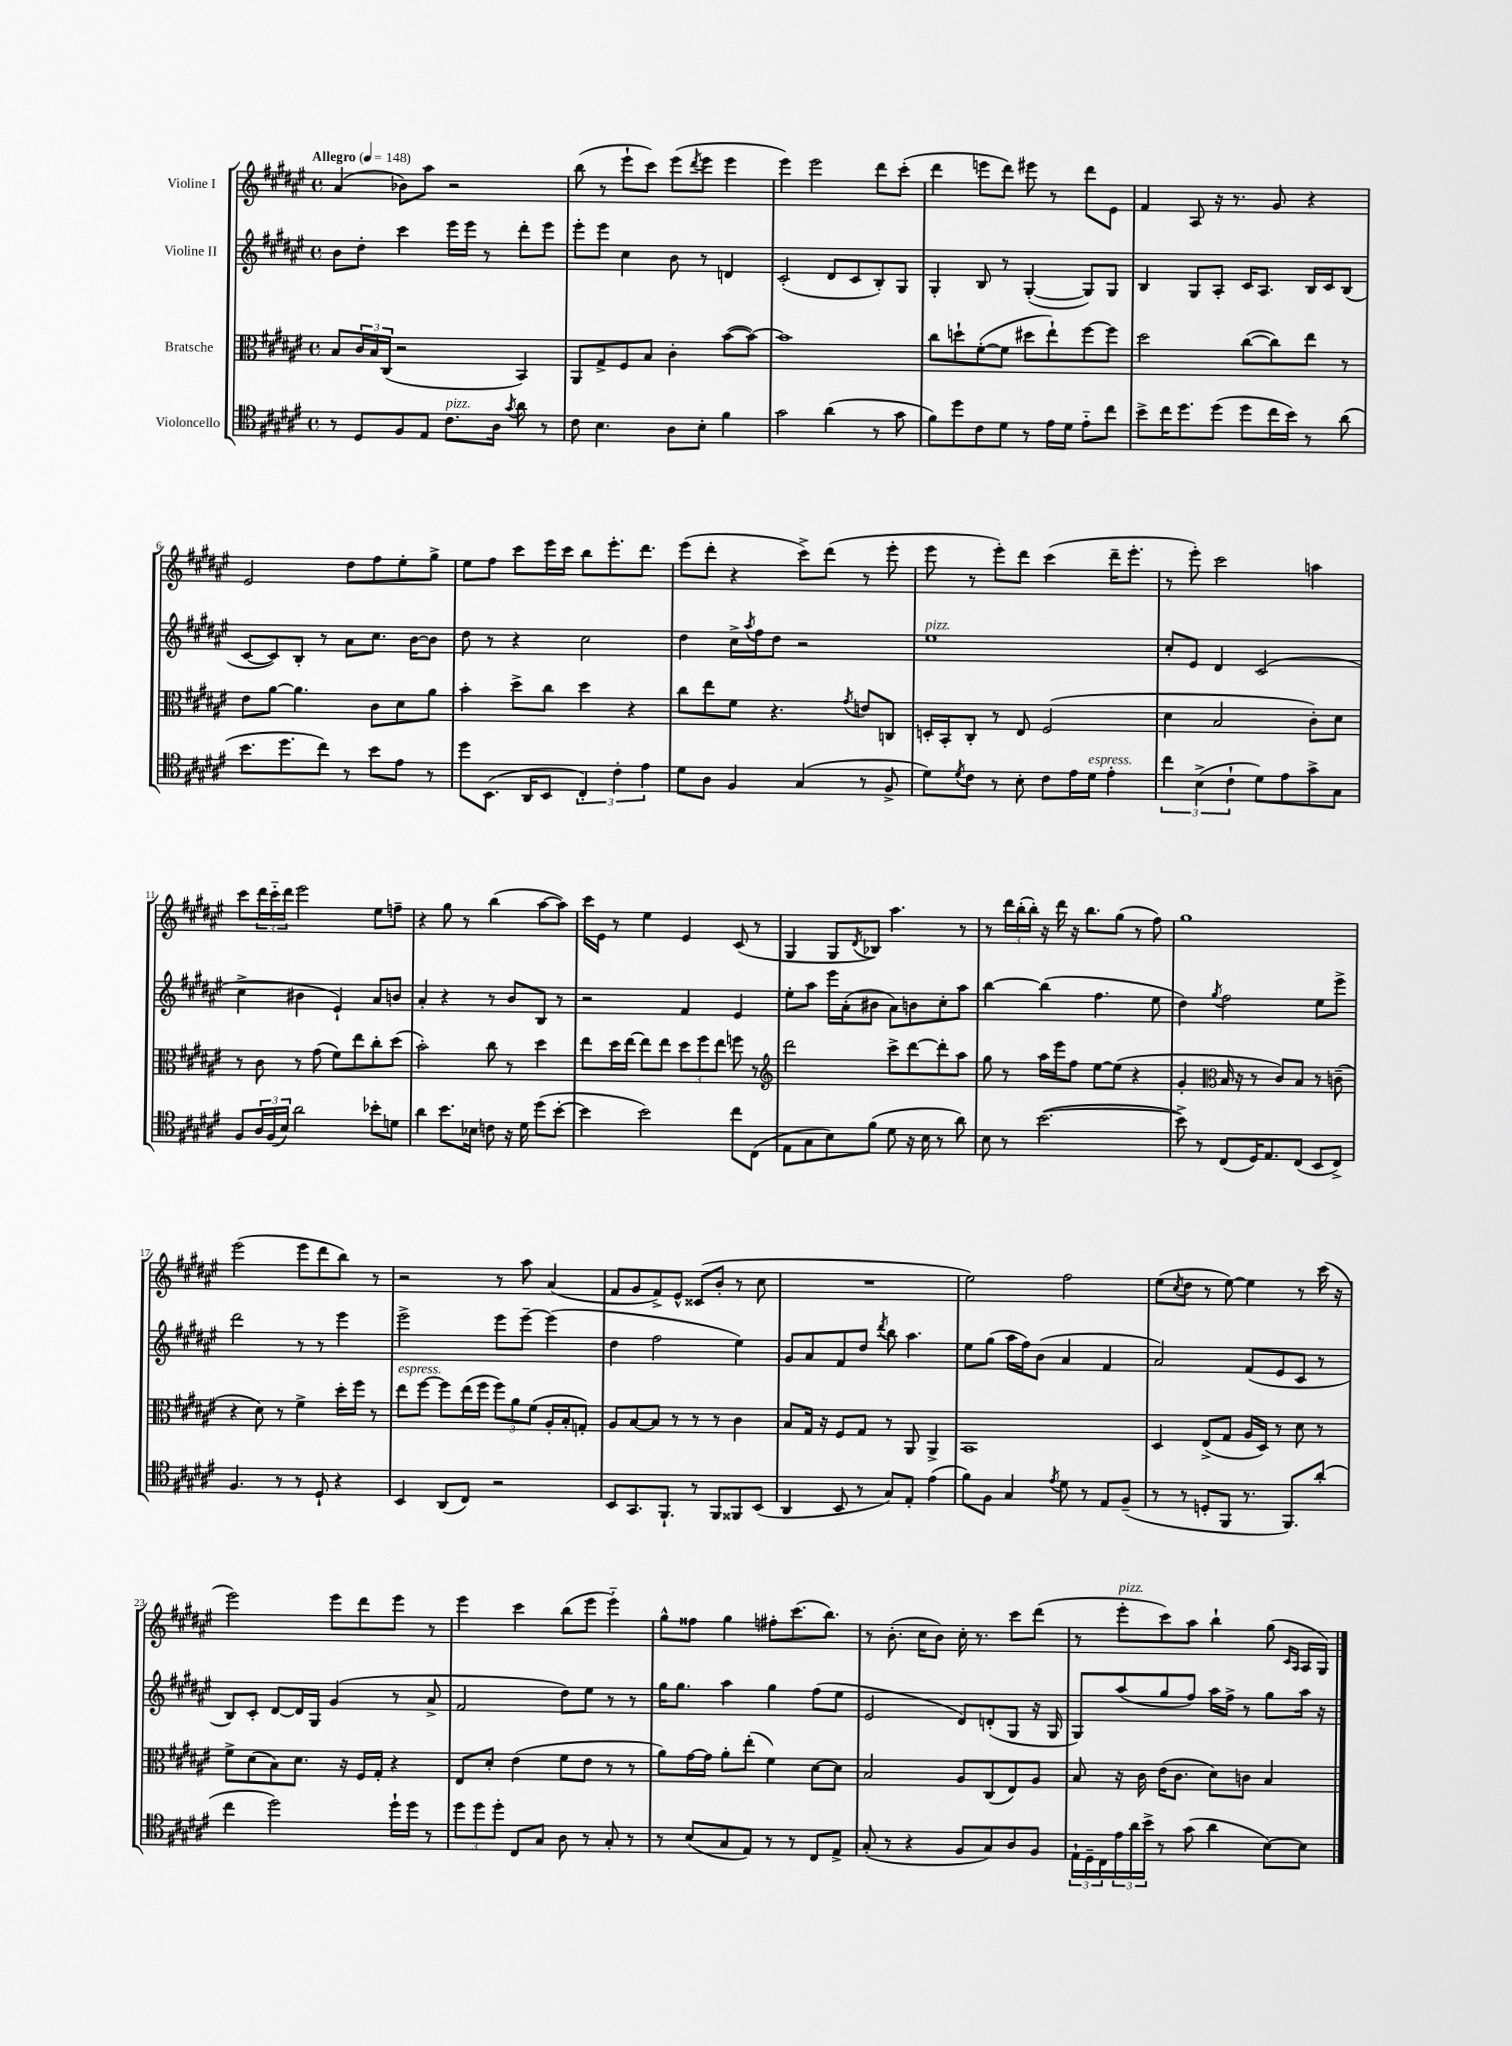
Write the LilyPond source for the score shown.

<<
\new StaffGroup <<
\new Staff = "s0" \with { instrumentName = "Violine I" } {
    \clef treble \key fis \major \defaultTimeSignature \time 4/4 \tempo "Allegro" 4 = 148
    ais'4( bes'8) ais''8 r2 |
    b''8( r8 eis'''8-! cis'''8) eis'''8( \acciaccatura { dis'''8 } eis'''8 eis'''4 |
    eis'''4) eis'''2 dis'''8 cis'''8-.( |
    dis'''4 e'''8 dis'''8) eis'''8 r8 dis'''8 eis'8 |
    fis'4 ais8 r16 r8. gis'8 r4 |
    eis'2 dis''8 fis''8 eis''8-. gis''8-> |
    eis''8 fis''8 cis'''8 eis'''16 cis'''16 b''8 eis'''8.-. dis'''8. |
    eis'''8( dis'''8-. r4 cis'''8->) dis'''8( r8 eis'''8-. |
    eis'''8 r8 eis'''8-.) dis'''8 cis'''4( dis'''16-- eis'''8.-. |
    r8 eis'''8-.) cis'''2 a''4 |
    cis'''8 \tuplet 3/2 { dis'''16 cis'''16-_ dis'''16 } eis'''2 eis''8 f''8-- |
    r4 gis''8 r8 b''4( ais''8~ ais''8) |
    cis'''16 eis'16 r8 eis''4 eis'4 cis'8( r8 |
    gis4 gis8 \acciaccatura { dis'8 } bes8) ais''4. r8 |
    r8 \tuplet 3/2 { dis'''16 b''16-.( b''16-.) } r16 dis'''16 r16 b''8. gis''8( r8 fis''8) |
    gis''1 |
    eis'''2( eis'''8 dis'''8 b''8) r8 |
    r2 r8 ais''8 ais'4( |
    fis'8 gis'8 fis'8->) eis'8-^ cisis'8( b'8-. r8 cis''8 |
    R1 |
    eis''2) fis''2 |
    eis''8( \acciaccatura { cis''8 } dis''8 r8 eis''8~) eis''4 r8 cis'''16( r16 |
    eis'''2) eis'''8 dis'''8 eis'''8 r8 |
    eis'''4 cis'''4 b''8( eis'''8 eis'''4-_) |
    gis''8-^ fisis''8 gis''4 fis''8-. cis'''8.( b''8.) |
    r8 b'8.-.( cis''16 b'8) cis''16-. r8. cis'''8 dis'''8( |
    r8 eis'''8-.^\markup { \italic "pizz." } cis'''8) ais''8 b''4-! gis''8( \grace { cis'16 ais16 } ais16 gis16) \bar "|." |
}
\new Staff = "s1" \with { instrumentName = "Violine II" } {
    \clef treble \key fis \major \defaultTimeSignature \time 4/4
    b'8 dis''8-. cis'''4 eis'''16 eis'''16 r8 dis'''8-. eis'''8 |
    eis'''8-. eis'''8 cis''4 b'8 r8 d'4 |
    cis'2-.( dis'8 cis'8 b8-.) gis8 |
    gis4-. b8 r8 gis4~-.( gis8) gis8 |
    b4 gis8 ais8-. cis'16 ais8. b16 cis'16 b8( |
    cis'8~ cis'8) b8-. r8 ais'8 cis''8. b'16~ b'8 |
    dis''8 r8 r4 cis''2 |
    dis''4 cis''16-> \acciaccatura { ais''8 } fis''16 dis''8 r2 |
    eis''1^\markup { \italic "pizz." } |
    cis''8-. eis'8 dis'4 cis'2( |
    cis''4-> bis'4 eis'4-!) ais'8 b'8 |
    ais'4-. r4 r8 b'8 b8 r8 |
    r2 fis'4 eis'4 |
    eis''8-. ais''8 eis'''16 ais'16-.( bis'8 ais'8) b'8 cis''8-. ais''8 |
    b''4~ b''4( fis''4. eis''8 |
    dis''4) \acciaccatura { gis''8 } fis''2 eis''8 eis'''8-> |
    dis'''2 r8 r8 eis'''4 |
    eis'''2-> eis'''8 eis'''8~-- eis'''4( |
    dis''4 fis''2 eis''4) |
    gis'8 ais'8 fis'8 dis''8 \acciaccatura { dis'''8 } b''8 ais''4. |
    eis''8 gis''8( ais''16 fis''16) b'8( ais'4 fis'4 |
    ais'2) fis'8( eis'8 cis'8 r8 |
    b8) cis'8-. dis'8~ dis'16 gis16 gis'4( r8 ais'8-> |
    fis'2 dis''8) eis''8 r8 r8 |
    gis''16 gis''8. ais''4 gis''4 fis''8( eis''8 |
    eis'2 dis'8) d'8-.( gis8 r16 gis16 |
    gis8) ais''8( gis''8 fis''8) ais''16 fis''16-> r8 gis''8 ais''16 r16 \bar "|." |
}
\new Staff = "s2" \with { instrumentName = "Bratsche" } {
    \clef alto \key fis \major \defaultTimeSignature \time 4/4
    b8 \tuplet 3/2 { cis'16 b16 cis16( } r2 b,4) |
    ais,8 gis8-> fis8 b8 cis'4-. b'8~( b'8~) |
    b'1 |
    cis''8 d''8-! fis'8~-.( fis'8 dis''8 eis''8-!) fis''8~ fis''8 |
    dis''2 cis''8~( cis''8) eis''8 r8 |
    eis'8 ais'8~ ais'4. cis'8 dis'8 ais'8 |
    b'4-. dis''8-> cis''8 dis''4 r4 |
    cis''8 eis''8 fis'8 r4. \acciaccatura { gis'8 } e'8 c8 |
    d16-. b,16-. cis8-. r8 eis8 fis2( |
    dis'4 b2 cis'8-.) dis'8 |
    r8 cis'8 r8 gis'8( fis'8) eis''8 cis''8-. dis''8( |
    b'2-.) cis''8 r8 dis''4 |
    eis''8 dis''16 eis''16~ eis''8 eis''8 \tuplet 3/2 { dis''8 fis''8 eis''8 } f''8 r8 |
    \clef treble dis'''2 cis'''8-> dis'''8~ dis'''8-. ais''8 |
    gis''8 r8 ais''16 eis'''16 fis''8 eis''8~ eis''8( r4 |
    gis'4-. \clef alto b16 r16 r8 cis'8) b8 r8 c'8--( |
    r4 dis'8) r8 fis'4-> dis''16-. fis''16 r8 |
    eis''8^\markup { \italic "espress." } fis''8~ fis''8 eis''16( fis''16 \tuplet 3/2 { fis''8) ais'8 fis'8( } ais16-. b16-. g8-.) |
    ais8 b8~ b8 r8 r8 r8 cis'4 |
    b8 gis16 r16 fis8 gis8 r8 ais,8 ais,4-> |
    b,1 |
    dis4 eis8->( gis8 ais16 dis16) r8 dis'8 r8 |
    fis'8-> dis'8( b8) dis'8. r16 fis16 gis16-. r4 |
    eis8 dis'8-. eis'4( fis'8 eis'8 r8 r8 |
    ais'8) gis'16~ gis'16 ais'8-. eis''8-.( fis'4) dis'8~ dis'8 |
    b2 ais8 cis8( eis8) ais8 |
    b8 r16 cis'16 eis'16( cis'8. dis'8) c'8 b4 \bar "|." |
}
\new Staff = "s3" \with { instrumentName = "Violoncello" } {
    \clef tenor \key fis \major \defaultTimeSignature \time 4/4
    r8 dis8 fis8 eis8 cis'8.^\markup { \italic "pizz." } ais16 \acciaccatura { gis'8 } ais'8 r8 |
    cis'8 b4. ais8 b8-. fis'4 |
    gis'2 ais'4( r8 gis'8 |
    fis'8) dis''8 cis'8 dis'8 r8 eis'16 dis'16 eis'8-_ cis''8 |
    b'8-> cis''16 dis''8. dis''8( dis''8 cis''16 b'16) r8 ais'8( |
    b'8. dis''8. cis''8) r8 b'8 eis'8 r8 |
    dis''8 b,8.( ais,16 b,8 \tuplet 3/2 { cis4-.) cis'4-. eis'4 } |
    dis'8 ais8 fis4 gis4( r8 fis8-> |
    dis'8) \acciaccatura { dis'8 } cis'8 r8 b8-. cis'8 eis'16 dis'16^\markup { \italic "espress." } eis'4-. |
    \tuplet 3/2 { cis''4 b4->( cis'4-! } dis'8) eis'8 gis'8-> gis8 |
    fis8 \tuplet 3/2 { ais16 fis16( b16) } ais'2 bes'8-. d'8 |
    ais'4 b'8. bes16 c'8 r16 dis'16 dis''8( b'8~-. |
    b'4 b'2) cis''8 cis8( |
    eis8 gis8 b8) fis'8( dis'8 r16 b16 r8 ais'8) |
    b8 r8 b'2.~( |
    b'8->) r8 cis8( dis16) eis8. cis8( b,8 cis8->) |
    fis4. r8 r8 dis8-! r4 |
    b,4 ais,8( cis8) r2 |
    b,8 gis,8. fis,8.-! r8 fis,8 fisis,8 b,8( |
    ais,4 b,8 r8 gis8) eis8-. eis'4( |
    fis'8) fis8 gis4 \acciaccatura { eis'8 } dis'8 r8 eis8 fis8--( |
    r8 r8 d8-. fis,8 r8. fis,8.) ais'8-.( |
    cis''4 dis''2) dis''16-! dis''16 r8 |
    \tuplet 3/2 { dis''8 dis''8 dis''8-. } cis8 gis8 ais8 r8 gis8-. r8 |
    r8 b8( gis8 eis8) r8 r8 cis8 eis8-> |
    gis8-.( r8 r4 fis8 gis8) ais8 fis8 |
    \tuplet 3/2 { eis16-! dis16-- cis16 } \tuplet 3/2 { eis'16 ais'16 b'16-> } r8 gis'8( ais'4 b8~) b8 \bar "|." |
}
>>
>>
